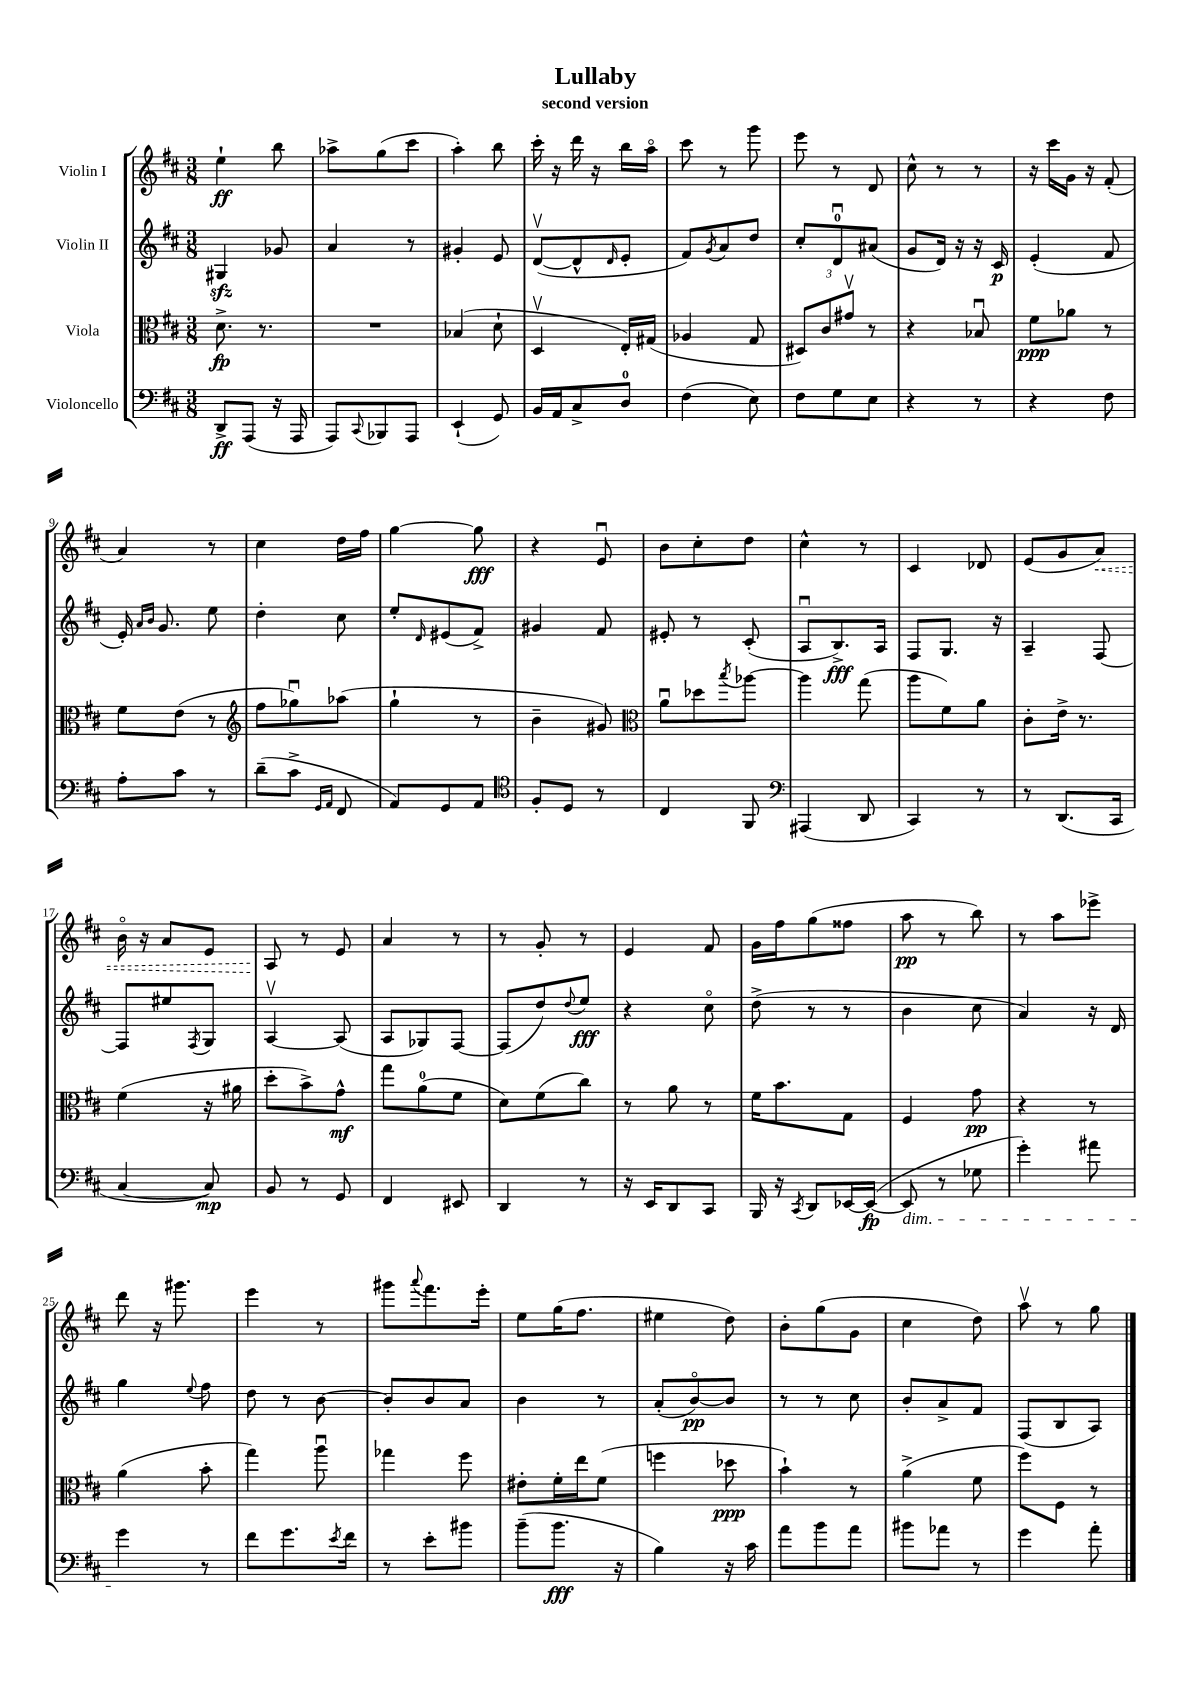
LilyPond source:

\header { title = "Lullaby" subtitle = "second version" }
<<
\new StaffGroup <<
\new Staff = "s0" \with { instrumentName = "Violin I" } {
    \clef treble \key d \major \numericTimeSignature \time 3/8
    e''4-!\ff b''8 |
    aes''8-> g''8( cis'''8 |
    a''4-.) b''8 |
    cis'''16-. r16 d'''16 r16 b''16 a''16\flageolet |
    cis'''8 r8 g'''8 |
    e'''8 r8 d'8 |
    cis''8-^ r8 r8 |
    r16 cis'''16 g'16 r16 fis'8-.( |
    a'4) r8 |
    cis''4 d''16 fis''16 |
    g''4~ g''8\fff |
    r4 e'8\downbow |
    b'8 cis''8-. d''8 |
    cis''4-^ r8 |
    cis'4 des'8 |
    e'8( g'8 \once \override Hairpin.style = #'dashed-line a'8\<) |
    b'16\flageolet r16 a'8 e'8 |
    a8\! r8 e'8 |
    a'4 r8 |
    r8 g'8-. r8 |
    e'4 fis'8 |
    g'16 fis''16 g''8( fisis''8 |
    a''8\pp r8 b''8) |
    r8 a''8 ees'''8-> |
    d'''8 r16 gis'''8. |
    e'''4 r8 |
    gis'''8 \appoggiatura { a'''8 } fis'''8. e'''16-. |
    e''8 g''16( fis''8. |
    eis''4 d''8) |
    b'8-. g''8( g'8 |
    cis''4 d''8) |
    a''8\upbow r8 g''8 \bar "|." |
}
\new Staff = "s1" \with { instrumentName = "Violin II" } {
    \clef treble \key d \major \numericTimeSignature \time 3/8
    gis4\sfz ges'8 |
    a'4 r8 |
    gis'4-. e'8 |
    d'8~\upbow( d'8-^ \grace { d'16 } e'8-. |
    fis'8) \acciaccatura { g'8 } a'8 d''8 |
    cis''8-. d'8-0\downbow ais'8( |
    g'8 d'16) r16 r16 cis'16\p |
    e'4-.( fis'8 |
    e'16-.) \grace { a'16 b'16 } g'8. e''8 |
    d''4-. cis''8 |
    e''8-. \grace { d'16 } eis'8( fis'8->) |
    gis'4 fis'8 |
    eis'8-. r8 cis'8-.( |
    a8\downbow b8.->\fff) a16 |
    fis8 g8. r16 |
    a4-- fis8~ |
    fis8 eis''8 \acciaccatura { fis8 } g8 |
    a4~\upbow a8( |
    a8 ges8) fis8~ |
    fis8( d''8) \appoggiatura { d''8 } e''8\fff |
    r4 cis''8\flageolet |
    d''8->( r8 r8 |
    b'4 cis''8 |
    a'4) r16 d'16 |
    g''4 \appoggiatura { e''8 } fis''8 |
    d''8 r8 b'8~ |
    b'8-. b'8 a'8 |
    b'4 r8 |
    a'8-.( b'8~\flageolet\pp) b'8 |
    r8 r8 cis''8 |
    b'8-. a'8-> fis'8 |
    fis8( b8 a8) \bar "|." |
}
\new Staff = "s2" \with { instrumentName = "Viola" } {
    \clef alto \key d \major \numericTimeSignature \time 3/8
    d'8.->\fp r8. |
    R4. |
    bes4( d'8-! |
    d4\upbow e16-.) gis16( |
    aes4 g8 |
    \tuplet 3/2 { dis8) cis'8 gis'8\upbow } r8 |
    r4 bes8\downbow |
    fis'8\ppp aes'8 r8 |
    fis'8 e'8( r8 |
    \clef treble fis''8 ges''8\downbow) aes''8( |
    g''4-! r8 |
    b'4-- gis'8) |
    \clef alto a'8\downbow des''8 \acciaccatura { b''8 } aes''8~ |
    aes''4 g''8( |
    a''8 fis'8) a'8 |
    cis'8-. e'16-> r8. |
    fis'4( r16 ais'16 |
    d''8-. b'8->) g'8-^\mf |
    g''8 a'8-0( fis'8 |
    d'8) fis'8( cis''8) |
    r8 a'8 r8 |
    fis'16 b'8. g8 |
    fis4 g'8\pp |
    r4 r8 |
    a'4( b'8-. |
    g''4) a''8\downbow |
    ges''4 fis''8 |
    eis'8-. fis'16-. e''16 fis'8( |
    f''4 des''8\ppp |
    b'4-!) r8 |
    a'4->( fis'8 |
    fis''8) fis8 r8 \bar "|." |
}
\new Staff = "s3" \with { instrumentName = "Violoncello" } {
    \clef bass \key d \major \numericTimeSignature \time 3/8
    d,8->\ff a,,8( r16 a,,16 |
    a,,8) \appoggiatura { cis,8 } bes,,8 a,,8 |
    e,4-!( g,8) |
    b,16 a,16 cis8-> d8-0 |
    fis4( e8) |
    fis8 g8 e8 |
    r4 r8 |
    r4 fis8 |
    a8-. cis'8 r8 |
    d'8--( cis'8-> \grace { g,16 a,16 } fis,8 |
    a,8) g,8 a,8 |
    \clef tenor fis8-. d8 r8 |
    cis4 fis,8 |
    \clef bass ais,,4( d,8 |
    cis,4) r8 |
    r8 d,8.( cis,16 |
    cis4~ cis8\mp) |
    b,8 r8 g,8 |
    fis,4 eis,8 |
    d,4 r8 |
    r16 e,16 d,8 cis,8 |
    b,,16 r16 \acciaccatura { cis,8 } d,8 ees,16~ ees,16~\fp( |
    ees,8\dim r8 ges8 |
    g'4-.) ais'8 |
    g'4\! r8 |
    fis'8 g'8. \acciaccatura { e'8 } fis'16 |
    r8 e'8-. bis'8 |
    b'8--( b'8.\fff r16 |
    b4) r16 cis'16 |
    a'8 b'8 a'8 |
    bis'8 aes'8 r8 |
    g'4 a'8-. \bar "|." |
}
>>
>>
